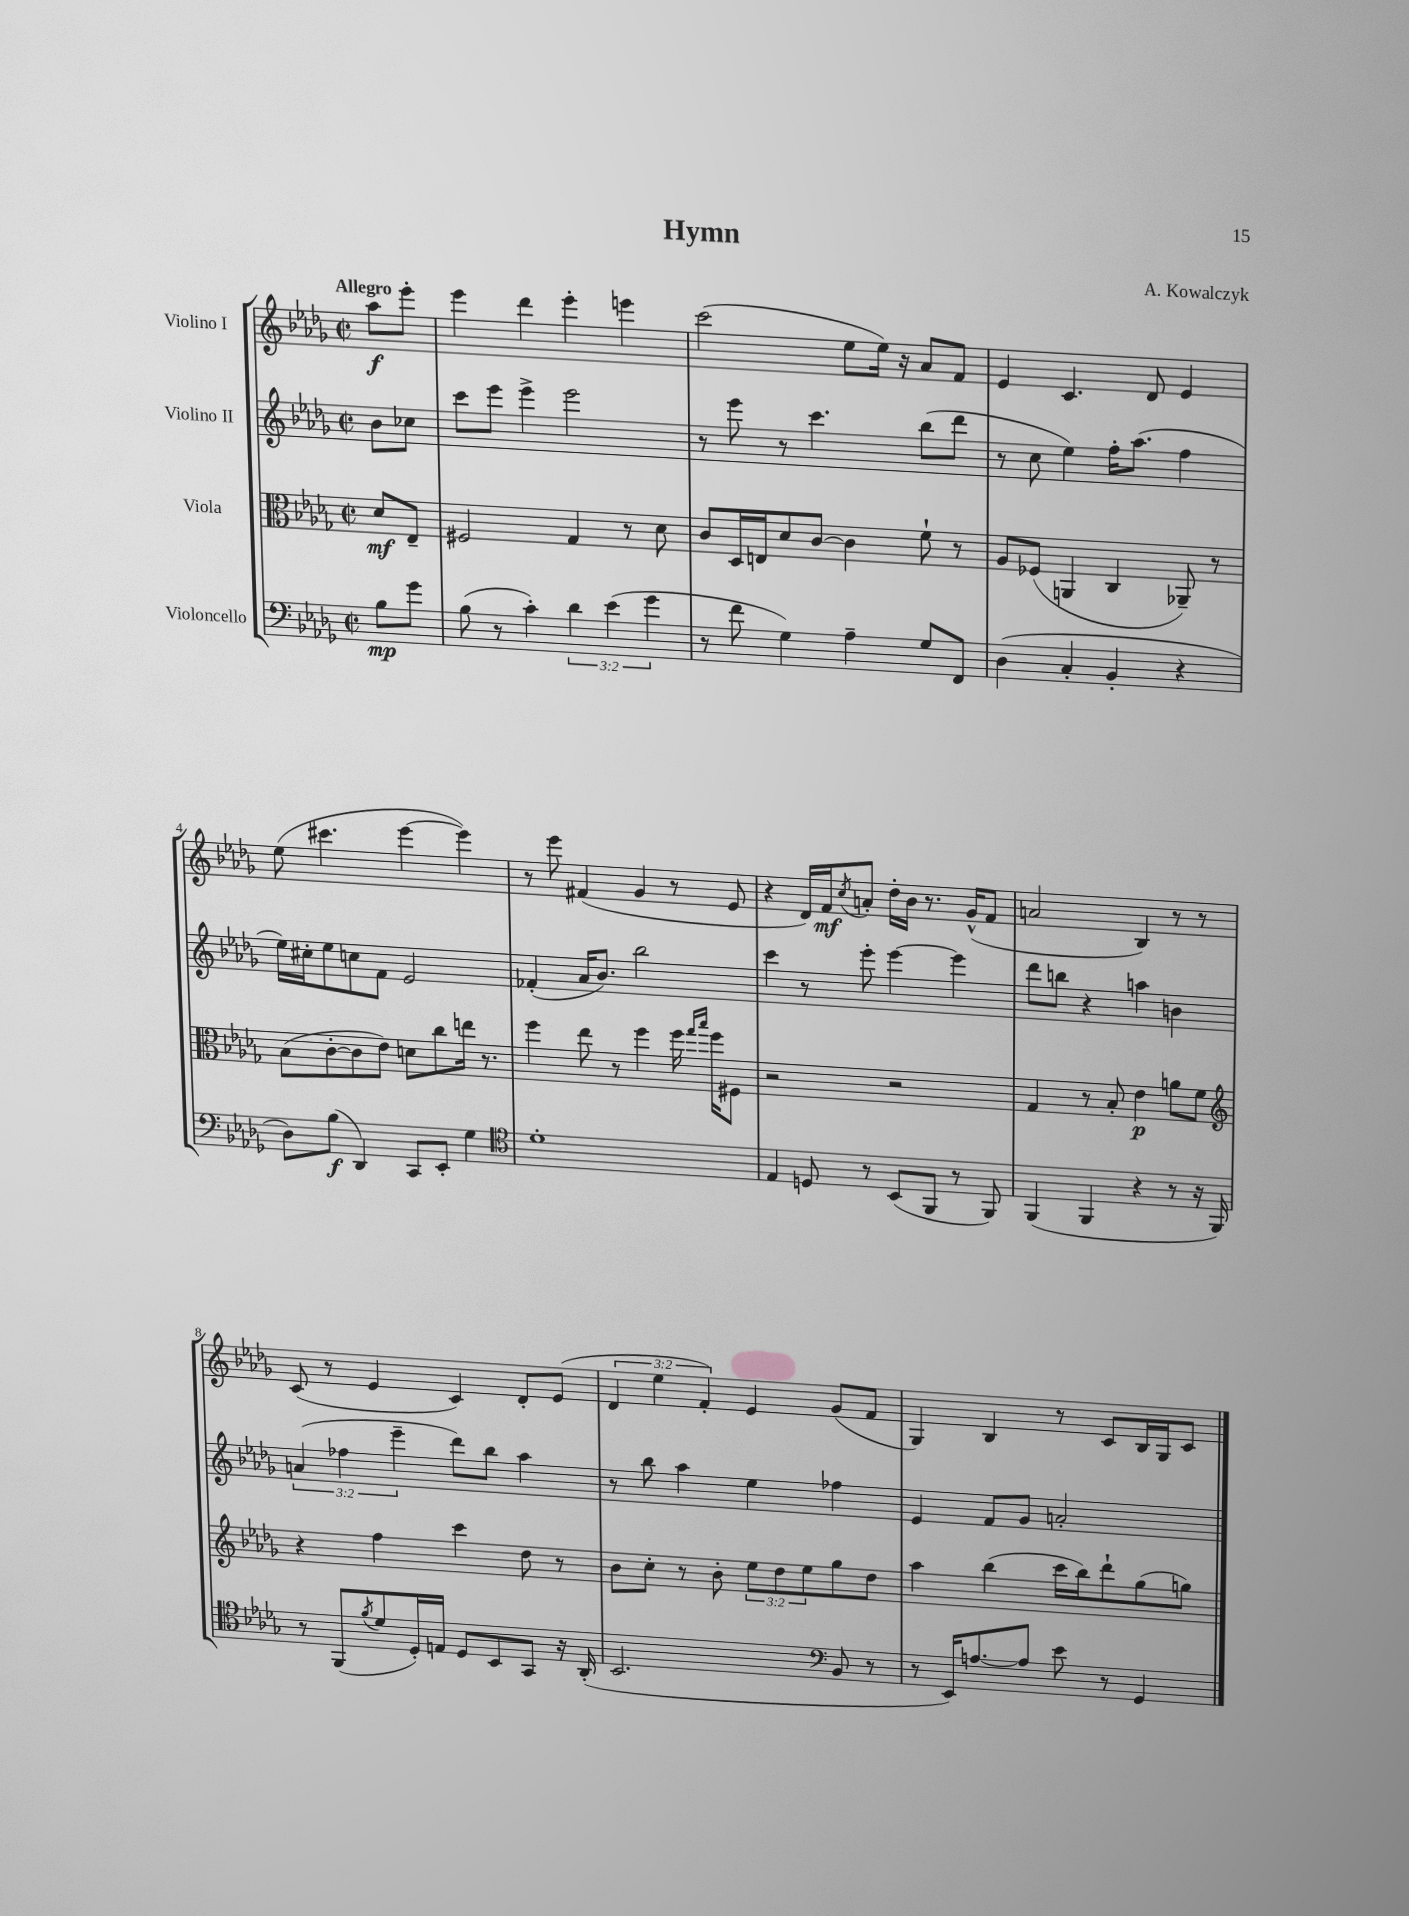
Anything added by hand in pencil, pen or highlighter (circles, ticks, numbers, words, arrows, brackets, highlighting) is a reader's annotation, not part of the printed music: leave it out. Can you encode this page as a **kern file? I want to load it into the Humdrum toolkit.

**kern	**kern	**kern	**kern
*staff4	*staff3	*staff2	*staff1
*clefF4	*clefC3	*clefG2	*clefG2
*k[b-e-a-d-g-]	*k[b-e-a-d-g-]	*k[b-e-a-d-g-]	*k[b-e-a-d-g-]
*M2/2	*M2/2	*M2/2	*M2/2
*met(c|)	*met(c|)	*met(c|)	*met(c|)
8B-	8d-	8b-	8aa-
8g-	8E-~	8cc-	8eee-'
=	=	=	=
(8B-	2F#	8ccc	4eee-
8r	.	8eee-	.
4c')	.	4eee-^	4ddd-
6d-	4G-	2eee-	4eee-'
(6e-	.	.	.
.	8r	.	4eee
6g-	.	.	.
.	8d-	.	.
=	=	=	=
8r	8c	8r	(2ccc
8f	16D-	8eee-	.
.	16E	.	.
4G-)	8d-	8r	.
.	[8c	4.ccc	.
4A-~	4c]	.	8ee-
.	.	.	16ee-)
.	.	.	16r
8G-	8f`	(8bb-	8a-
8FF	8r	8ddd-	8f
=	=	=	=
(4D-	8A-	8r	4e-
.	(8F-	8cc	.
4C'	4AA	4ee-)	4.c
4BB-'	4C	16ff'	.
.	.	(8.aa-	.
.	.	.	8d-
4r	8AA-~)	4ff	4e-
.	8r	.	.
=	=	=	=
8D-)	(8B-	16ee-)	(8ee-
.	.	16cc#'	.
(8B-	[8c'	8ee-	4.ccc#
4DD-)	8c]	8cc	.
.	8e-)	8f	.
8CC	8d	2e-	[4eee-
8EE-'	8cc	.	.
4G-	16ee	.	4eee-])
.	8.r	.	.
=	=	=	=
*clefC4	*	*	*
1d-'	4ff	(4f-'	8r
.	.	.	8eee-
.	8ee-	16a-	(4f#
.	.	8.b-)	.
.	8r	.	.
.	4ff	2bb-	4g-
.	16ff	.	8r
.	16qqgg-	.	.
.	16qqbb-	.	.
.	16ff	.	.
.	8F#	.	8e-
=	=	=	=
4E-	2r	4ccc	4r
8D	.	8r	16d-)
.	.	.	16f
.	.	.	8qcc
8r	.	8eee-'	8a'
(8BB-	2r	[4eee-	16dd-'
.	.	.	16b-
8FF	.	.	8.r
8r	.	4eee-]	.
.	.	.	(16g-^^
8FF)	.	.	8f
=	=	=	=
(4FF	4G-	8ddd-	2a
.	.	8bb	.
4FF	8r	4r	.
.	8B-'	.	.
4r	4e-	4aa	4B-)
8r	8a	4b	8r
16r	8f	.	8r
16FF)	.	.	.
=	=	=	=
*	*clefG2	*	*
8r	4r	(6a	(8c
(8FF	.	.	8r
.	.	6ff-	.
8qf	.	.	.
8d-	4ff	.	4e-
.	.	6eee-~	.
16D-')	.	.	.
16E	.	.	.
8D-	4ccc	8ddd-)	4c)
8BB-	.	8bb-	.
8GG-	8dd-	4aa-	8d-'
16r	8r	.	(8e-
(16AA-'	.	.	.
=	=	=	=
2.BB-	8b-	8r	6d-
.	8cc'	8bb-	.
.	.	.	6ee-
.	8r	4aa-	.
.	.	.	6f')
.	8b-'	.	.
.	12ee-	4ee-	4e-
.	12dd-	.	.
.	12ee-	.	.
*clefF4	*	*	*
8BB-	8gg-	4ff-	(8g-
8r	8dd-	.	8f
=	=	=	=
8r	4aa-	4e-	4G-)
16EE-)	.	.	.
[8.A	.	.	.
.	(4bb-	8f	4B-
8A]	.	8g-	.
8e-	16ccc	2a'	8r
.	16bb-)	.	.
8r	8ddd-`	.	8c
4GG-	(8gg-	.	16B-
.	.	.	16G-
.	8gg)	.	8c
==	==	==	==
*-	*-	*-	*-
